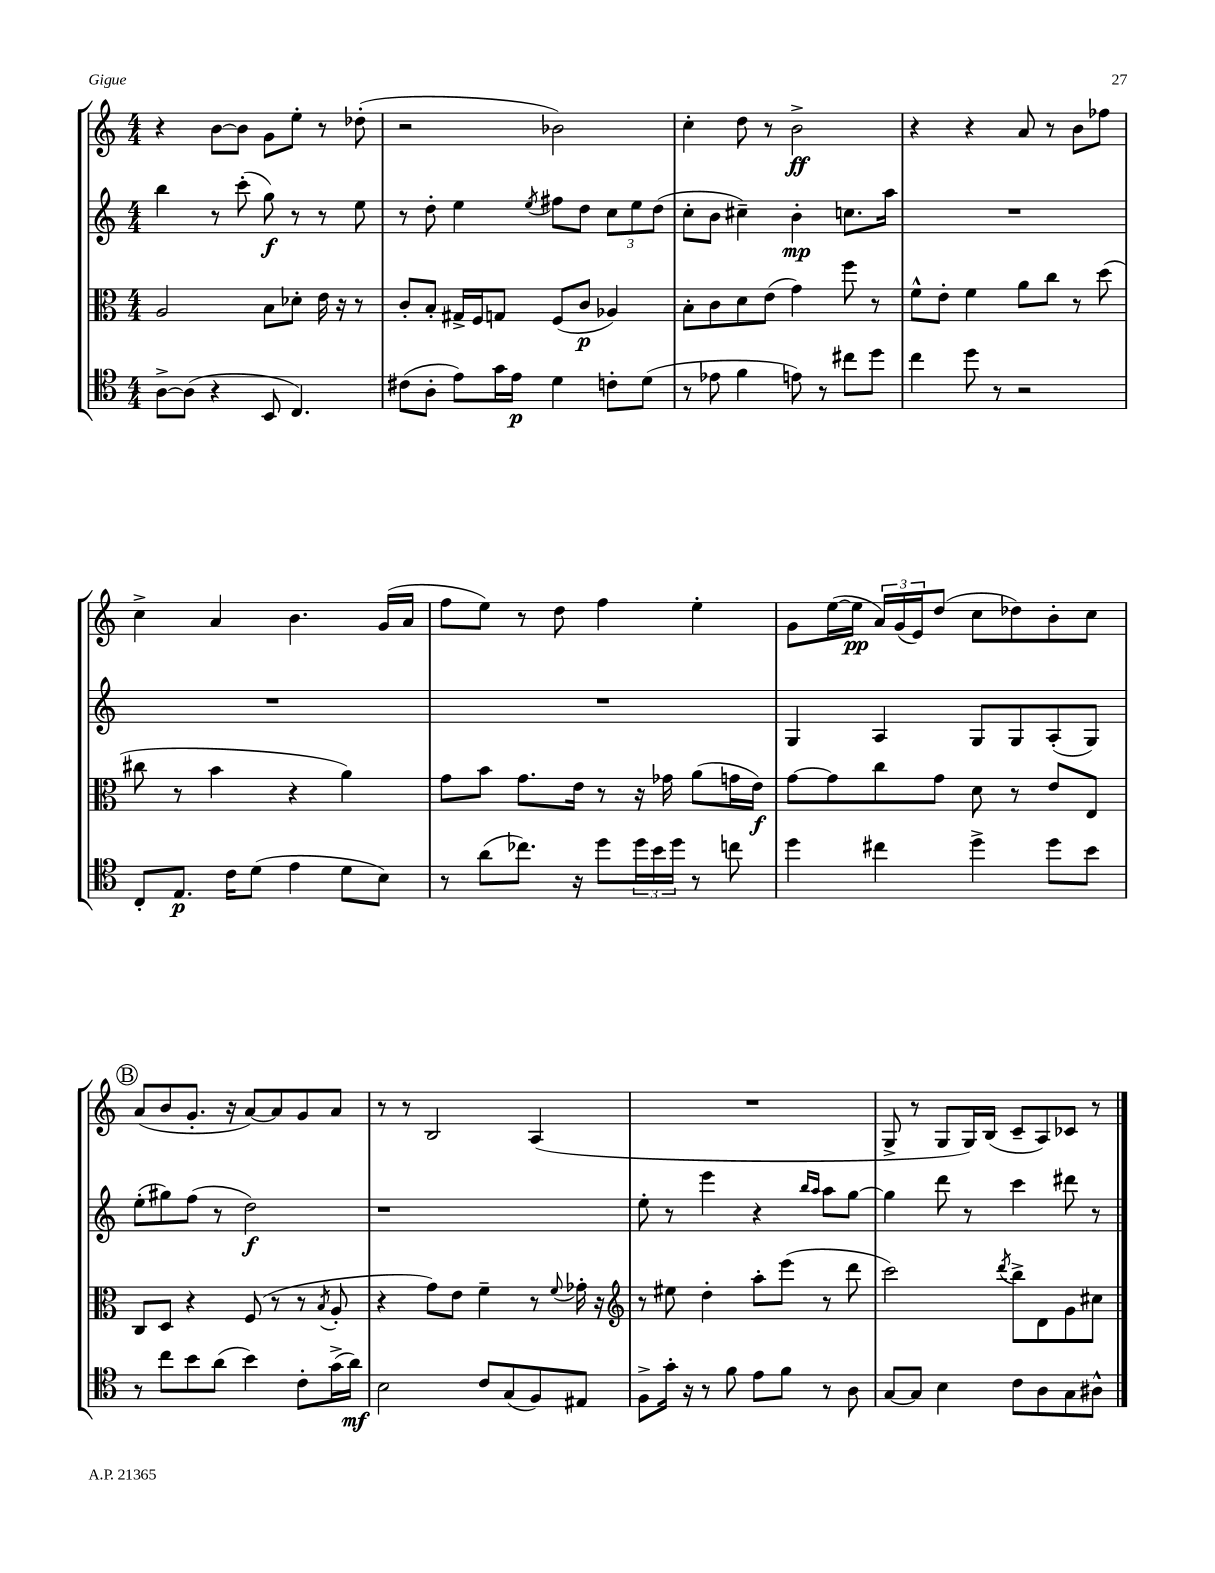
<<
\new StaffGroup <<
\new Staff = "s0" {
    \clef treble \key c \major \numericTimeSignature \time 4/4
    r4 b'8~ b'8 g'8 e''8-. r8 des''8-.( |
    r2 bes'2) |
    c''4-. d''8 r8 b'2->\ff |
    r4 r4 a'8 r8 b'8 fes''8 |
    c''4-> a'4 b'4. g'16( a'16 |
    f''8 e''8) r8 d''8 f''4 e''4-. |
    g'8 e''16~( e''16\pp \tuplet 3/2 { a'16) g'16( e'16) } d''8( c''8 des''8) b'8-. c''8 |
    \mark \markup { \circle "B" } a'8( b'8 g'8.-. r16 a'8~) a'8 g'8 a'8 |
    r8 r8 b2 a4( |
    R1 |
    g8-> r8 g8 g16) b16( c'8-- a8) ces'8 r8 \bar "|." |
}
\new Staff = "s1" {
    \clef treble \key c \major \numericTimeSignature \time 4/4
    b''4 r8 c'''8-.( g''8\f) r8 r8 e''8 |
    r8 d''8-. e''4 \acciaccatura { e''8 } fis''8 d''8 \tuplet 3/2 { c''8 e''8 d''8( } |
    c''8-. b'8 cis''4--) b'4-.\mp c''8. a''16 |
    R1 |
    R1 |
    R1 |
    g4 a4 g8 g8 a8-.( g8) |
    \mark \markup { \circle "B" } e''8-.( gis''8) f''8( r8 d''2\f) |
    r1 |
    e''8-. r8 e'''4 r4 \grace { b''16 a''16 } a''8 g''8~ |
    g''4 d'''8 r8 c'''4 dis'''8 r8 \bar "|." |
}
\new Staff = "s2" {
    \clef alto \key c \major \numericTimeSignature \time 4/4
    a2 b8 des'8-. e'16 r16 r8 |
    c'8-. b8-. gis16-> f16 g8 f8( c'8\p aes4) |
    b8-. c'8 d'8 e'8( g'4) f''8 r8 |
    f'8-^ e'8-. f'4 a'8 c''8 r8 d''8( |
    cis''8 r8 b'4 r4 a'4) |
    g'8 b'8 g'8. e'16 r8 r16 ges'16 a'8( g'16 e'16\f) |
    g'8~ g'8 c''8 g'8 d'8 r8 e'8 e8 |
    \mark \markup { \circle "B" } c8 d8 r4 f8( r8 r8 \acciaccatura { b8 } a8-. |
    r4 g'8) e'8 f'4-- r8 \appoggiatura { f'8 } ges'16-. r16 |
    \clef treble r8 eis''8 d''4-. a''8-. e'''8( r8 d'''8 |
    c'''2) \acciaccatura { d'''8 } b''8-> d'8 g'8 cis''8 \bar "|." |
}
\new Staff = "s3" {
    \clef tenor \key c \major \numericTimeSignature \time 4/4
    a8~-> a8( r4 b,8 c4.) |
    cis'8( a8-. e'8) g'16 e'16\p d'4 c'8-. d'8( |
    r8 ees'8 f'4 e'8) r8 cis''8 d''8 |
    c''4 d''8 r8 r2 |
    c8-. e8.\p c'16 d'8( e'4 d'8 b8) |
    r8 a'8( ces''8.) r16 d''8 \tuplet 3/2 { d''16 b'16 d''16 } r8 c''8 |
    d''4 cis''4 d''4-> d''8 b'8 |
    \mark \markup { \circle "B" } r8 c''8 b'8 a'8( b'4) c'8-. g'16->( a'16\mf) |
    b2 c'8 g8( f8) eis8 |
    f8-> g'16-. r16 r8 f'8 e'8 f'8 r8 a8 |
    g8~ g8 b4 c'8 a8 g8 ais8-^ \bar "|." |
}
>>
>>
\layout { \context { \Score \remove "Bar_number_engraver" } }
